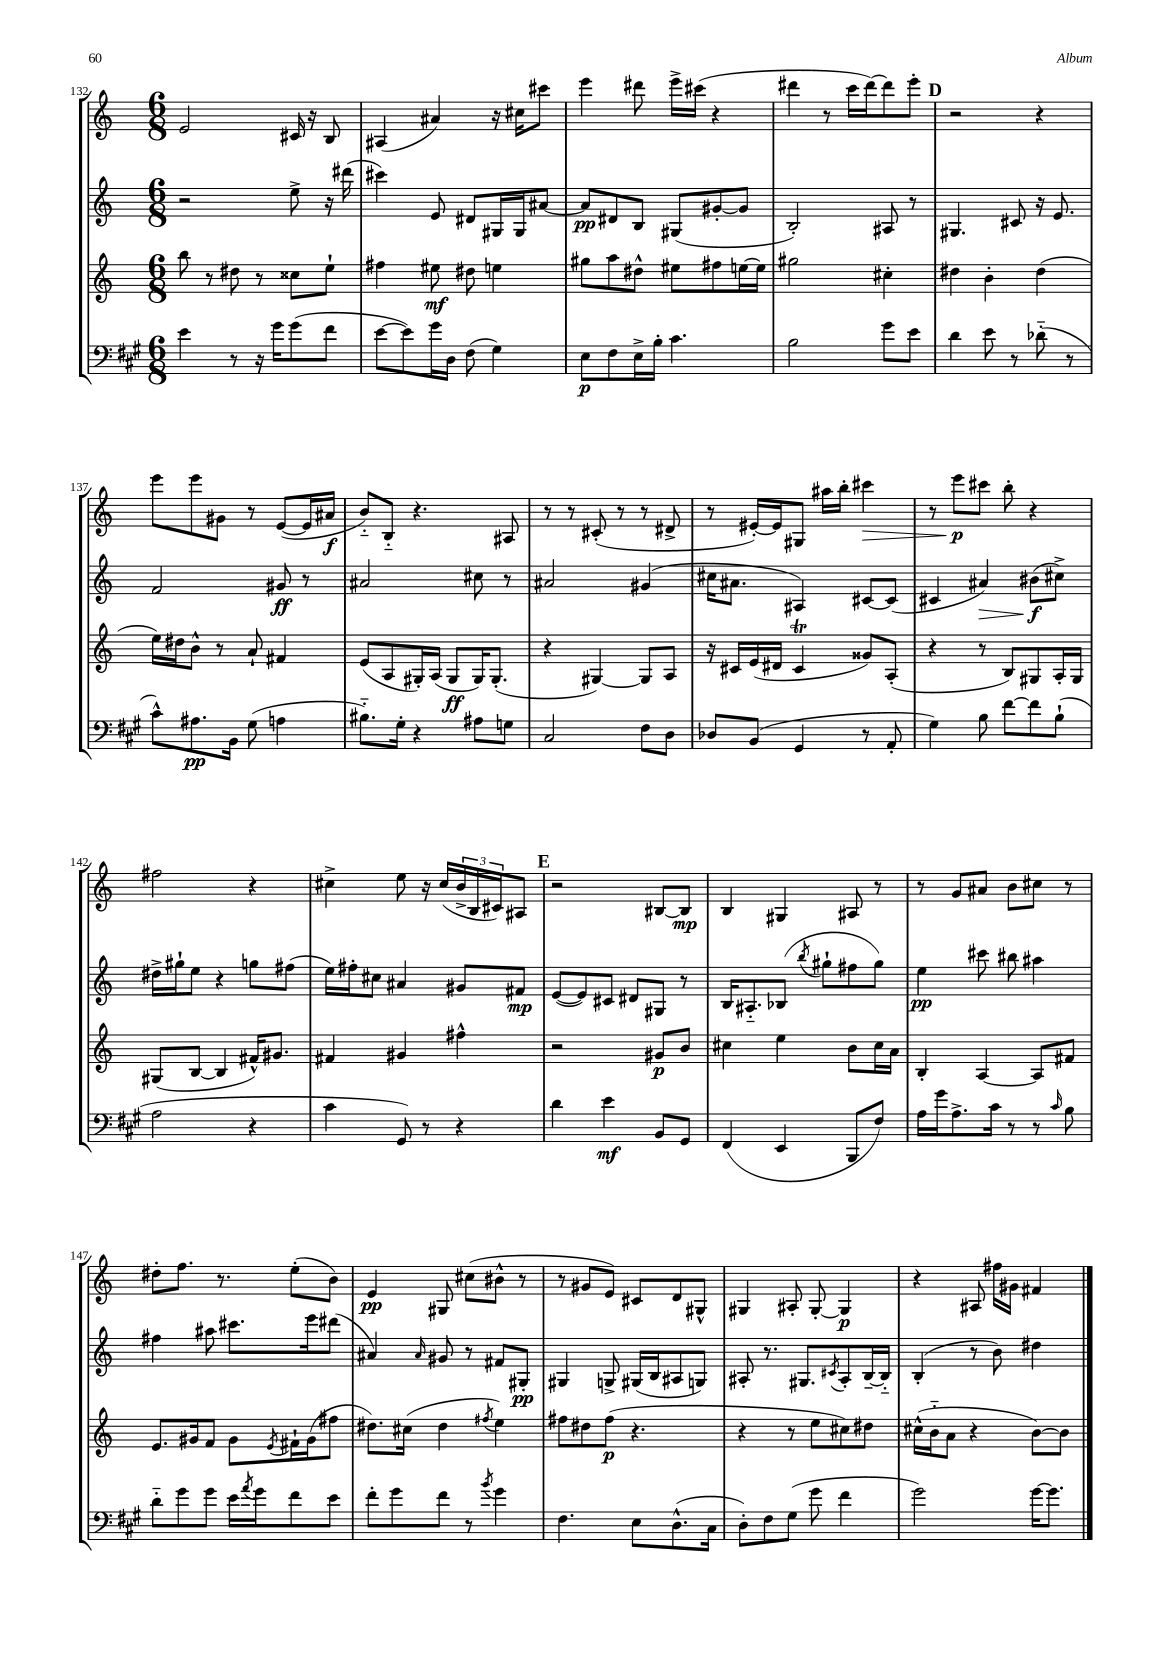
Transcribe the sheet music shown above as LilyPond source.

<<
\new StaffGroup <<
\new Staff = "s0" {
    \clef treble \key c \major \numericTimeSignature \time 6/8
    e'2 cis'16 r16 b8 |
    ais4( ais'4) r16 cis''16 cis'''8 |
    e'''4 dis'''8 e'''16-> cis'''16( r4 |
    dis'''4 r8 c'''16 dis'''16~) dis'''8 e'''8-. |
    \mark \markup { \bold "D" } r2 r4 |
    e'''8 e'''8 gis'8 r8 e'8~( e'16 ais'16\f |
    b'8-_) b8-_ r4. ais8 |
    r8 r8 cis'8-.( r8 r8 dis'8-> |
    r8 eis'16~-.) eis'16 gis8 ais''16 b''16-. cis'''4\> |
    r8 e'''8\p\! cis'''8 b''8-. r4 |
    fis''2 r4 |
    cis''4-> e''8 r16 cis''16( \tuplet 3/2 { b'16-> b16 cis'16) } ais8 |
    \mark \markup { \bold "E" } r2 bis8~ bis8\mp |
    b4 gis4 ais8 r8 |
    r8 g'8 ais'8 b'8 cis''8 r8 |
    dis''8-. f''8. r8. e''8-.( b'8) |
    e'4\pp gis8 cis''8( bis'8-^ r8 |
    r8 gis'8 e'8) cis'8 d'8 gis8-^ |
    gis4 ais8-. gis8~-. gis4\p |
    r4 ais8 fis''16 gis'16 fis'4 \bar "|." |
}
\new Staff = "s1" {
    \clef treble \key c \major \numericTimeSignature \time 6/8
    r2 e''8-> r16 dis'''16( |
    cis'''4) e'8 dis'8 gis16 gis16 ais'8~ |
    ais'8\pp dis'8 b8 gis8( gis'8~-. gis'8 |
    b2-.) ais8 r8 |
    \mark \markup { \bold "D" } gis4. cis'8 r16 e'8. |
    f'2 gis'8\ff r8 |
    ais'2 cis''8 r8 |
    ais'2 gis'4( |
    cis''16 ais'8. ais4) cis'8~ cis'8( |
    cis'4 ais'4\>) bis'8\f\!( cis''8->) |
    dis''16-> gis''16-! e''8 r4 g''8 fis''8( |
    e''16) fis''16-. cis''8 ais'4 gis'8 fis'8\mp |
    \mark \markup { \bold "E" } e'8~( e'8) cis'8 dis'8 gis8 r8 |
    b16 ais8.-_ bes8( \acciaccatura { b''8 } gis''8-! fis''8 gis''8) |
    e''4\pp cis'''8 bis''8 ais''4 |
    fis''4 ais''8 cis'''8. e'''16 dis'''8( |
    ais'4) \grace { ais'16 } gis'8 r8 fis'8 gis8-.\pp |
    gis4 g8-> gis16( b16 ais8 g8) |
    ais8-. r8. gis8. \acciaccatura { cis'8 } ais8-. b16~-- b16-_ |
    b4-.( r8 b'8) dis''4 \bar "|." |
}
\new Staff = "s2" {
    \clef treble \key c \major \numericTimeSignature \time 6/8
    b''8 r8 dis''8 r8 cisis''8 e''8-! |
    fis''4 eis''8\mf dis''8 e''4 |
    gis''8 a''8 dis''8-^ eis''8 fis''8 e''16~ e''16 |
    gis''2 cis''4-. |
    \mark \markup { \bold "D" } dis''4 b'4-. dis''4( |
    e''16) dis''16 b'8-^ r8 a'8-! fis'4 |
    e'8( a8 gis16-.) a16( gis8\ff gis16) gis8.-.( |
    r4 gis4~) gis8 a8 |
    r16 cis'16 e'16( dis'16 cis'4\trill gisis'8) a8-.( |
    r4 r8 b8) gis8 a16-. gis16 |
    gis8( b8~ b4 fis'16-^) gis'8. |
    fis'4 gis'4 fis''4-^ |
    \mark \markup { \bold "E" } r2 gis'8\p b'8 |
    cis''4 e''4 b'8 cis''16 a'16 |
    b4-. a4~ a8 fis'8 |
    e'8. gis'16 f'8 gis'8 \acciaccatura { e'8 } fis'16-! gis'16( fis''8 |
    dis''8.) cis''16( dis''4 \acciaccatura { fis''8 } e''4) |
    fis''8 dis''8 fis''8\p( r4. |
    r4 r8 e''8 cis''8) dis''8 |
    cis''16-^( b'16-_ a'8 r4 b'8~) b'8 \bar "|." |
}
\new Staff = "s3" {
    \clef bass \key a \major \numericTimeSignature \time 6/8
    e'4 r8 r16 gis'16 gis'8( fis'8 |
    e'8~ e'8) gis'16 d16 fis8( gis4) |
    e8\p fis8 e16-> b16-. cis'4. |
    b2 gis'8 e'8 |
    \mark \markup { \bold "D" } d'4 e'8 r8 des'8-_( r8 |
    cis'8-^) ais8.\pp b,16 gis8( a4 |
    bis8.-_) gis16-. r4 ais8 g8 |
    cis2 fis8 d8 |
    des8 b,8( gis,4 r8 a,8-. |
    gis4) b8 fis'8~ fis'8 b8-!( |
    a2 r4 |
    cis'4 gis,8) r8 r4 |
    \mark \markup { \bold "E" } d'4 e'4\mf b,8 gis,8 |
    fis,4( e,4 b,,8 fis8) |
    a16 gis'16 a8.-> cis'16 r8 r8 \grace { cis'16 } b8 |
    d'8-_ gis'8 gis'8 e'16 \acciaccatura { a'8 } gis'16 fis'8 e'8 |
    fis'8-. gis'8 fis'8 r8 \acciaccatura { b'8 } gis'4 |
    fis4. e8 d8.-^( cis16 |
    d8-.) fis8 gis8( gis'8 fis'4 |
    gis'2) gis'16~ gis'8. \bar "|." |
}
>>
>>
\layout { \context { \Score currentBarNumber = #132 } }
